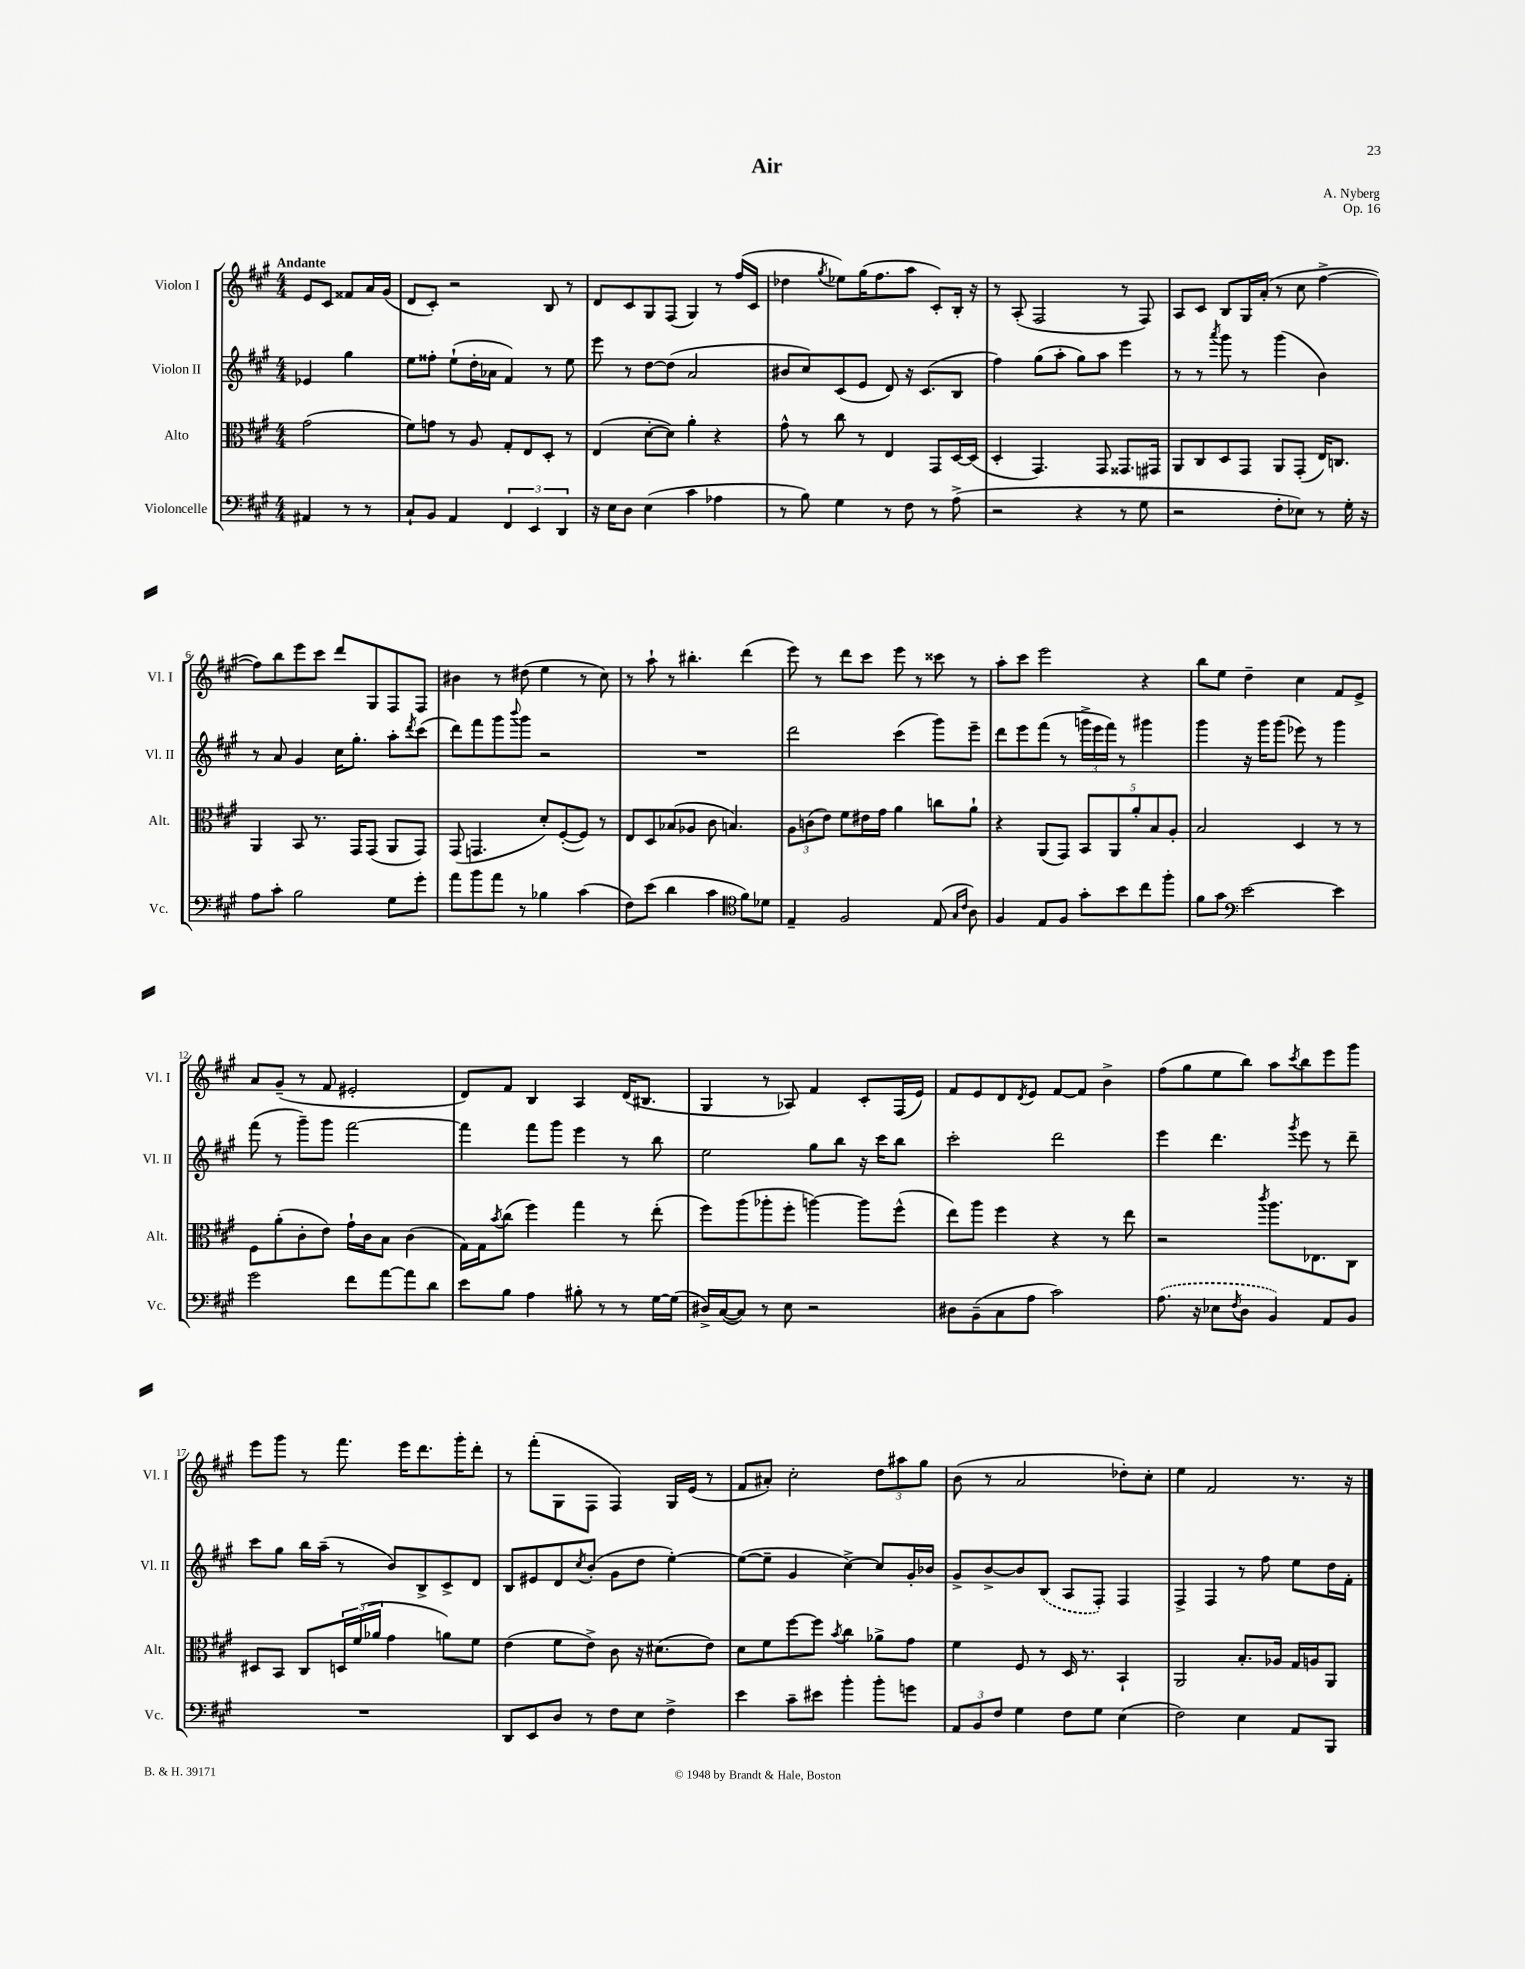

**kern	**kern	**kern	**kern
*staff4	*staff3	*staff2	*staff1
*clefF4	*clefC3	*clefG2	*clefG2
*k[f#c#g#]	*k[f#c#g#]	*k[f#c#g#]	*k[f#c#g#]
*M4/4	*M4/4	*M4/4	*M4/4
4AA#	(2g#	4e-	8e
.	.	.	8c#
8r	.	4gg#	8f##
8r	.	.	16a
.	.	.	(16g#
=	=	=	=
8C#`	8f#)	8ee	8d
8BB	8g	8ff##'	8c#')
4AA	8r	(8ee`	2r
.	8A	16dd'	.
.	.	16a-	.
6FF#	8G#'	4f#)	.
.	8E	.	.
6EE	.	.	.
.	8D'	8r	8B
6DD	.	.	.
.	8r	8ee	8r
=	=	=	=
16r	(4E	8eee	8d
16E	.	.	.
8D	.	8r	8c#
(4E	[8d'	[8dd	8G#
.	8d])	(8dd]	(8F#
4c#	4a'	2a	4G#)
4A-	4r	.	8r
.	.	.	(16ff#
.	.	.	16c#
=	=	=	=
8r	8g#^^	8b#	4dd-
8B)	8r	8cc#)	.
.	.	.	8qgg#
4G#	8cc#	(8c#	8ee-)
.	8r	8e	(16gg#
.	.	.	8.ff#
8r	4E	8d)	.
8F#	.	16r	8aa
.	.	(8.c#	.
8r	8GG#	.	8c#')
(8A^	[16D	8B	16B'
.	(16D]	.	16r
=	=	=	=
2r	4D'	4ff#)	8r
.	.	.	(8A'
.	4.GG#)	(8gg#	2F#
.	.	8aa'	.
4r	.	8gg#)	.
.	8GG#	8aa	.
8r	8.GG##	4eee	8r
8G#	.	.	8F#)
.	16GG#	.	.
=	=	=	=
2r	8AA	8r	8A
.	8C#	8r	8c#
.	.	8qaaa	.
.	8D	8ggg#	8B
.	8GG#	8r	16G#
.	.	.	(16a'
8F#'	8AA	(4ggg#	8r
8E-)	(8GG#'	.	8cc#
8r	16E)	4b)	[4ff#^
.	8.C	.	.
16G#'	.	.	.
16r	.	.	.
=	=	=	=
8A	4AA	8r	8ff#])
8c#'	.	8a	8bb
2B	8BB	4g#	8eee
.	8.r	.	8ccc#
.	.	16cc#	8ddd
.	16GG#	8.gg#'	.
.	(8GG#	.	8G#
8G#	8AA	8aa'	8F#
.	.	8qddd	.
8g#'	8GG#)	(8ccc#	8F#
=	=	=	=
8a	(8GG#	8ddd)	4b#
8b	4.GG	8fff#	.
8a	.	8ggg#	8r
.	.	8qqbbb	.
8r	.	8ggg#	(8dd#
4B-	8d')	2r	4ee
.	([8F#'	.	.
(4c#	8F#])	.	8r
.	8r	.	8cc#)
=	=	=	=
8F#)	8E	1r	8r
(8e	8D	.	8aa`
4d	(8B-	.	8r
.	8A-	.	4.bb#'
4c#	8c#	.	.
.	4.B)	.	.
*clefC4	*	*	*
8f#)	.	.	(4ddd
8d-	.	.	.
=	=	=	=
4E~	12A	2ddd	8eee)
.	(12c	.	.
.	.	.	8r
.	12e)	.	.
2F#	8f#	.	8ddd
.	16e#	.	8ccc#
.	16g#	.	.
.	4a	(4ccc#	8eee
.	.	.	8r
(8E	8cc	8ggg#)	8ccc##
16qqG#	.	.	.
16qqc#	.	.	.
8A)	8a`	8eee~	8r
=	=	=	=
4F#	4r	8ddd	8aa'
.	.	8eee	8ccc#
8E	(8AA	(8fff#	2eee
8F#	8GG#)	8r	.
8g#'	10BB	24ggg^	.
.	.	24eee	.
.	.	24fff#)	.
.	10AA	.	.
8b	.	8r	.
.	10a'	.	.
8cc#	.	4ggg#	4r
.	10B	.	.
8ff#'	.	.	.
.	10A'	.	.
=	=	=	=
8f#	2B	4ggg#	8bb
8g#	.	.	8ee
*clefF4	*	*	*
[2e	.	16r	4dd~
.	.	16ggg#	.
.	.	(8ggg#	.
.	4D	8eee-)	4cc#
.	.	8r	.
4e]	8r	4ggg#	8f#
.	8r	.	8e^
=	=	=	=
2g#	8F#	(8fff#	8a
.	(8a'	8r	(8g#~
.	8c#'	8ggg#~)	8r
.	8e)	8ggg#	8f#
8f#	16g#`	[2fff#	2e#'
.	16c#	.	.
[8a	8B	.	.
8a]	(4c#	.	.
8d	.	.	.
=	=	=	=
8e	16G#)	4fff#]	8d)
.	16G#	.	.
.	8qb	.	.
8B	(8cc#	.	8f#
4A	4ff#)	8fff#	4B
.	.	8ggg#	.
8B#'	4gg#	4eee	4A
8r	.	.	.
8r	8r	8r	(16d
.	.	.	8.B#
[16G#	(8ee'	8bb	.
(16G#]	.	.	.
=	=	=	=
16D#^)	8ff#)	2ee	4G#
([16C#	.	.	.
8C#])	(8aa	.	.
8r	8aa-'	.	8r
8E	8ff#'	.	8A-)
2r	[4aa)	8gg#	4f#
.	.	8bb	.
.	8aa]	16r	8c#'
.	.	16ccc#	.
.	(8ff#^^	8bb	(16F#
.	.	.	16e)
=	=	=	=
8D#	8ee)	2ccc#'	8f#
(8BB~	8aa	.	8e
8C#	4ff#	.	8d
.	.	.	8qd
8A	.	.	8e
2c#)	4r	2ddd	[8f#
.	.	.	8f#]
.	8r	.	4b^
.	8ee	.	.
=	=	=	=
(8.A	2r	4eee	(8ff#
.	.	.	8gg#
16r	.	.	.
8E-	.	4.ddd	8ee
8qF#	.	.	.
8D	.	.	8bb)
.	8qccc#	.	.
4BB)	8.aa	.	8aa
.	.	8qggg#	8qccc#
.	.	8eee	8bb
.	8.E-	.	.
8AA	.	8r	8eee
8BB	8C#	8ddd~	8ggg#
=	=	=	=
1r	8D#	8ccc#	8eee
.	8BB	8gg#	8ggg#
.	8C#	16bb	8r
.	.	(16aa~	.
.	24D	8r	8.fff#
.	(24f#	.	.
.	24a-	.	.
.	4g#	8b)	.
.	.	.	16eee
.	.	8B^	8.ddd
.	8a)	8c#^	.
.	.	.	16ggg#'
.	8f#	8d	8ddd'
=	=	=	=
8DD	(4e	8B	8r
8EE	.	8e#	(8fff#'
8D	8f#	8d	8G#
.	.	8qcc#	.
8r	8e^)	(8b'	8F#
8F#	8c#	8g#	4F#)
8E	16r	8dd	.
.	(8.d#	.	.
4F#^	.	[4ee')	16G#
.	.	.	(16e
.	8e)	.	8r
=	=	=	=
4e	8d	(8ee_	8f#
.	8f#	8ee~]	8a#')
8c#~	[8ff#	4g#	2cc#'
8e#	8ff#]	.	.
.	8qb	.	.
4b'	4cc#	[4cc#^)	.
8b'	8a-^	8cc#]	12dd
.	.	.	12aa#
8g	8g#	16g#'	.
.	.	.	12gg#
.	.	16b-	.
=	=	=	=
12AA	4f#	8g#^	(8b
12BB	.	.	.
.	.	[8b^	8r
12F#	.	.	.
4G#	8F#	8b]	2a
.	8r	(8B	.
8F#	16D	8A	.
.	8.r	.	.
8G#	.	8F#')	.
(4E	4BB`	4F#	8dd-')
.	.	.	8cc#'
=	=	=	=
2F#)	2AA	4F#^	4ee
.	.	4F#	2f#
4E	8.B'	8r	.
.	.	8ff#	.
.	16A-	.	.
8AA	16G#	8ee	8.r
.	16A	.	.
8BBB	8AA	16dd	.
.	.	16f#'	16r
==	==	==	==
*-	*-	*-	*-
